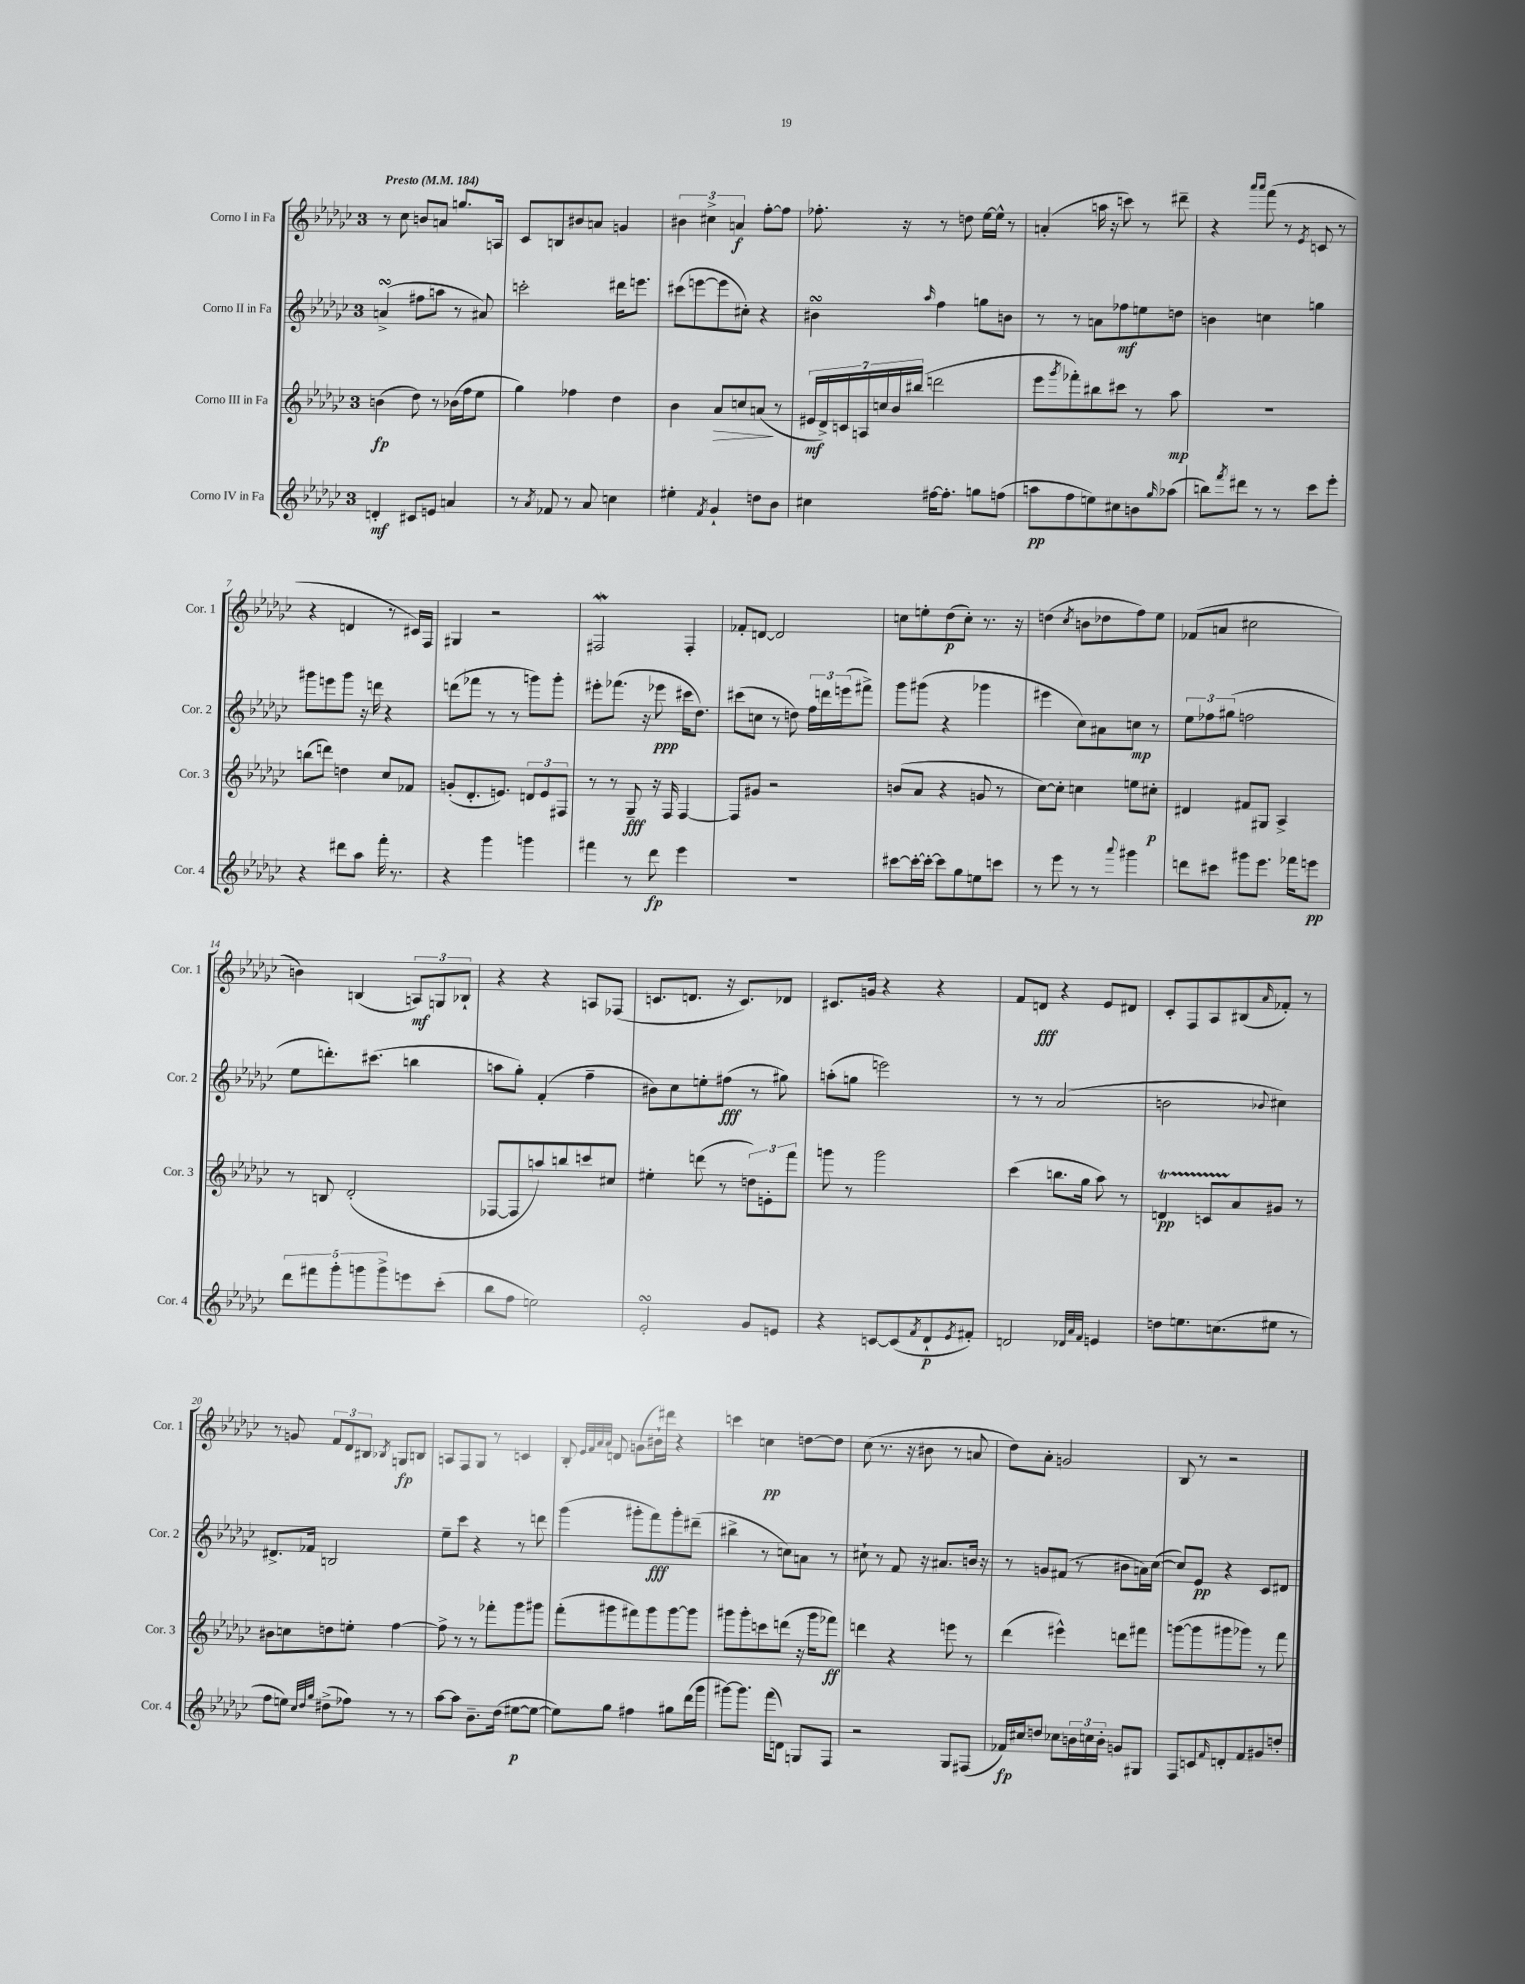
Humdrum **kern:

**kern	**kern	**kern	**kern
*staff4	*staff3	*staff2	*staff1
*clefG2	*clefG2	*clefG2	*clefG2
*k[b-e-a-d-g-c-]	*k[b-e-a-d-g-c-]	*k[b-e-a-d-g-c-]	*k[b-e-a-d-g-c-]
*M3/4	*M3/4	*M3/4	*M3/4
*MM184	*MM184	*MM184	*MM184
4d'/	(4b\	(4a^/	8r
.	.	.	8cc-\
8c#/L	8dd-\)	8ff#\L	8b/L
8e/J	8r	8aa\J	8a/J
4a/	(16b-\LL	8r	8.gg/L
.	16ff\J	.	.
.	8ee-\J	8a#/)	.
.	.	.	16A/Jk
=	=	=	=
8r	4gg-\)	2ccc'\	8c-/L
8qa-/	.	.	.
8f-/	.	.	8B/
8r	4ff-\	.	8b#/
8a-/	.	.	8a/J
4cc\	4dd-\	16ddd#\LK	4g/
.	.	8.eee\J	.
=	=	=	=
4ee#'\	4b-\	(8ccc#\L	6b#\
.	.	[8eee\	.
.	.	.	6cc#^\
8qf/	.	.	.
4g-`/	8a-/L	8eee\]	.
.	.	.	6a/
.	8cc/	8cc#'\J)	.
8dd\L	(8a/J	4r	[8ff'\L
8b-\J	8r	.	8ff\]J
=	=	=	=
4cc#\	28e#/LL	4b#\	8.ff-'\
.	28d-^/)	.	.
.	28c/	.	.
.	28A/	.	.
.	28cc/	.	.
.	28b-/	.	.
.	.	.	16r
.	(28bb#/JJ	.	.
.	.	16qqaa-/	.
[16ff#\LK	2ddd\	4ff\	8r
8.ff#'\]J	.	.	.
.	.	.	8dd\
8gg\L	.	8gg\L	[16ee-\LL
.	.	.	16ee-^^\]JJ
(8ff\J	.	8b\J	8r
=	=	=	=
8aa\L	8eee-\L	8r	(4a'/
.	8qggg-/	.	.
8ff\	8fff-'\)	8r	.
8ee\)	8bb#\	8a\L	16aa\
.	.	.	16r
8cc#\	8ccc#\J	8ff-\	8ccc\)
8b\	8r	8ee\	8r
16qqgg-/	.	.	.
(8aa-\J	8aa-\	8dd\J	8ddd#~\
=	=	=	=
8bb\L)	2.r	4b\	4r
8qfff/	.	.	.
8ddd#\J	.	.	.
.	.	.	16qqaaa-/LL
.	.	.	16qqaaa-/JJ
8r	.	4cc\	(8fff\
8r	.	.	8r
.	.	.	8qe-/
8ccc-\L	.	4gg\	8c/
8eee-'\J	.	.	8r
=	=	=	=
4r	(8bb\L	8ggg#\L	4r
.	8ddd\J)	8eee\	.
8ddd#\L	4dd\	8ggg#\J	4d/
8aa-\J	.	16r	.
.	.	16ddd\	.
16fff'\	8cc-/L	4r	8r
8.r	.	.	.
.	8f-/J	.	16c#/LL)
.	.	.	16F/JJ
=	=	=	=
4r	(8g'/L	(8ddd\L	4G#/
.	8.d-'/	8fff-\J	.
4ggg-\	.	8r	2r
.	8.e/J)	.	.
.	.	8r	.
4ggg\	12d/L	8ggg\L)	.
.	12e/	.	.
.	.	8ggg'\J	.
.	12F#/J	.	.
=	=	=	=
4fff#\	8r	8eee#'\L	2F#/
.	8r	(8.fff-\J	.
8r	8G-~/	.	.
.	.	16r	.
8ddd-\	16r	8eee-\	.
.	16F/	.	.
4eee-\	[4F/	16ccc#\LK	4F#'/
.	.	8.dd-\J)	.
=	=	=	=
2.r	8F/]L	(8ccc#\L	8f-'/L
.	8g#/J	8cc\J	[8d/J
.	2r	8r	2d/]
.	.	8dd\)	.
.	.	24ff\LL	.
.	.	24ddd\	.
.	.	(24eee\J	.
.	.	8fff#^\J)	.
=	=	=	=
[8ccc#\L	(8b/L	8ggg-\L	8cc\L
16ccc#'\_L	8a-/J	(8ggg#\J	8ee'\
16ccc#'\_JJ	.	.	.
8ccc#\]L	4r	4r	(8dd-\
8gg-\	.	.	8cc'\J)
8ee\	8g/	4ggg-\	8.r
8ccc\J	8r	.	.
.	.	.	16r
=	=	=	=
8r	[8cc-\L)	4eee#\	(4dd\
8eee-\	8cc-'\]J	.	.
.	.	.	8qcc-/
8r	4cc\	8cc-\L)	8b\L
8r	.	8a#\	8dd-\
8qqaaa-/	.	.	.
4ggg#\	8ee\L	8cc\J	8ff\)
.	8cc#'\J	8r	8ee-\J
=	=	=	=
8ddd\L	4d#/	12ee-\L	(8f-/L
.	.	12ff-\	.
8ccc#\J	.	.	8a/J
.	.	(12gg#\J	.
8ggg#\L	8f#/L	2ff\	2cc#\
8.eee-\J	8G#/J	.	.
.	4A-^/	.	.
16fff-\LK	.	.	.
8eee\J	.	.	.
=	=	=	=
10ddd-\L	8r	8ee-\L	4b\)
10fff#\	.	.	.
.	8B/	8.ddd'\)	.
10ggg-'\	.	.	.
.	(2d-'/	.	(4B/
10ggg\	.	.	.
.	.	(8.ccc#\J	.
10ggg^\	.	.	.
8eee\	.	4bb\	12A/L)
.	.	.	12G/
(8ccc-'\J	.	.	.
.	.	.	12B-`/J
=	=	=	=
8bb-\L	[8F-/L	8aa\L	4r
8ff\J	8F-/]	8gg-'\J)	.
2ee\)	8aa/)	(4f'/	4r
.	8bb/	.	.
.	8ccc/	4ff~\	8A/L
.	8cc#/J	.	(8F-/J
=	=	=	=
2e-'/	4ee#'\	8b#\L)	8.c/L
.	.	8cc-\	.
.	.	.	8.d/J
.	(8ddd\	8ee'\	.
.	8r	(8ff#\J	16r
.	.	.	8.c/L)
8g-/L	12dd\L)	8r	.
.	12e'\	.	.
8e/J	.	8gg#\)	8d-/J
.	12fff\J	.	.
=	=	=	=
4r	8ggg\	(8aa'\L	8.c#/L
.	8r	8gg\J	.
.	.	.	16g/Jk
[8c/L	2ggg\	2eee\)	4r
(8c/]	.	.	.
8qf/	.	.	.
8d-`/	.	.	4r
8qe-/	.	.	.
8f#'/J)	.	.	.
=	=	=	=
2d/	(4ccc-\	8r	8f/L
.	.	8r	8d/J
.	8.bb\L	(2a-/	4r
.	16gg-\Jk	.	.
32qqd-/LLL	.	.	.
32qqa-/	.	.	.
32qqf/JJJ	.	.	.
4e/	8aa-\)	.	8e-/L
.	8r	.	8d#/J
=	=	=	=
8dd\L	4d/	2b\	8c-'/L
8.ee\	.	.	8F/
.	8c/L	.	8A-/
(8.cc\	.	.	.
.	8a-/	.	(8B#/
.	.	8qqb-/	16qqa-/
8ee#\J	8g#/J	4cc#\)	8f-'/J)
8r	8r	.	8r
=	=	=	=
8ff\L	8b#\L	8.d#^/L	8r
8ee\J)	8cc\	.	8g/
.	.	16f-/Jk	.
32qqcc-/LLL	.	.	.
32qqdd-/	.	.	.
32qqgg-/JJJ	.	.	.
(8dd#^\L	8dd\	2B/	12f/L
.	.	.	12d-/
8ff-\J)	8ee'\J	.	.
.	.	.	12B#/J
.	.	.	8qB-/
8r	[4ff\	.	8G/L
8r	.	.	8B/J
=	=	=	=
[8aa-\L	8ff^\]	8ee-~\L	8A/L
8aa-\]J	8r	8ccc-\J	8F/
8.b-~\L	8r	4r	8G-/J
.	8fff-'\L	.	8r
(16dd-\Jk	.	.	.
[8ee#\L	8ggg-\	8r	4c/
8ee#\_J	8ggg#\J	8ddd\	.
=	=	=	=
8ee#\]L)	(8fff'\L	(4ggg-\	8B-'/
.	.	.	32qqe-/LLL
.	.	.	32qqf/
.	.	.	32qqa-/
.	.	.	32qqa-/JJJ
8gg-\J	8ggg#\	.	8d/
4ff#\	8fff#\)	8ggg#'\L	(8g\L
.	8ggg#\	8fff\)	16b#`\L)
.	.	.	16ddd#\JJ
8gg#\L	[8ggg#\	8ggg#'\	4r
(16ddd-\L	8ggg#\]J	(8ddd#~\J	.
16ggg-\JJ	.	.	.
=	=	=	=
[8ggg#\L)	8ggg#\L	4bb#^\	4ccc\
8.ggg#\]J	8ggg#'\	.	.
.	8ccc\	8r	4cc\
(16fff\LK	.	.	.
8d\J)	(8ddd\J	8cc\L)	.
8G/L	16r	8a\J	[8dd\L
.	16ggg#\LK	.	.
8F/J	8fff-\J)	8r	8dd\]J
=	=	=	=
2r	4ddd\	8cc#`\	(8cc-\
.	.	8r	8.r
.	4r	8f/	.
.	.	.	16r
.	.	16r	8b#\
.	.	8.a#/L	.
8G-/L	8eee\	.	8r
(8F#/J	8r	16b/Jk	8a/
.	.	16r	.
=	=	=	=
16f-/LL)	(4ddd-\	8r	8dd-\L)
16cc#/J	.	.	.
8dd/J	.	8g/L	8a-'\J
8cc-\L	4eee#^^\)	(8f#/J	2g/
24b\L	.	8r	.
24cc\	.	.	.
24b'\JJ	.	.	.
8g/L	8ddd\L	8b#\L	.
8G#/J	8fff#\J	16a\L)	.
.	.	([16cc-\JJ	.
=	=	=	=
8F/L	([8ggg\L	8cc-/]L)	8B-/
8c/	8ggg\]	8e-/J	8r
16qqf/	.	.	.
8d'/	8ggg#\	4r	2r
8f/	8ggg-\J)	.	.
8g#/	8r	8c-/L	.
8dd'/J	8fff\	8d#/J	.
==	==	==	==
*-	*-	*-	*-
